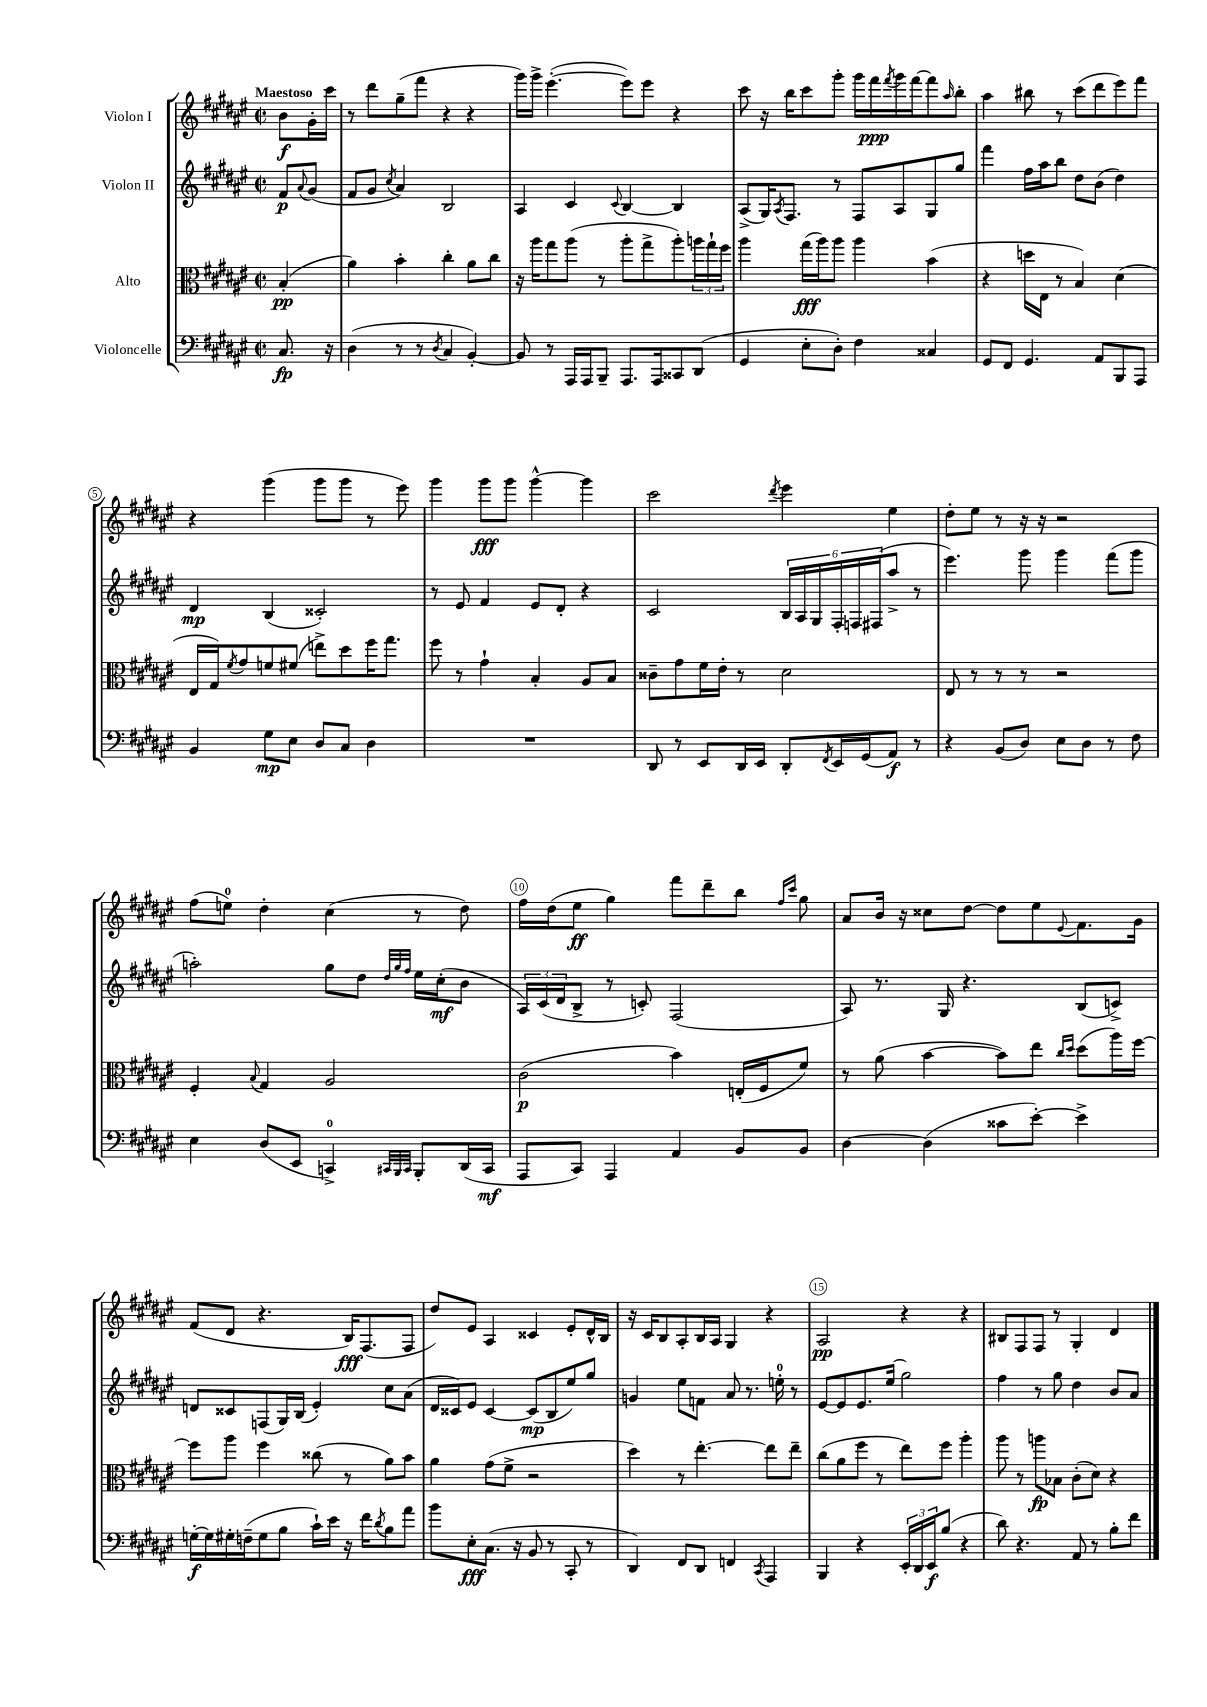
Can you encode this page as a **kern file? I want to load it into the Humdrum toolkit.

**kern	**kern	**kern	**kern
*staff4	*staff3	*staff2	*staff1
*clefF4	*clefC3	*clefG2	*clefG2
*k[f#c#g#d#a#e#]	*k[f#c#g#d#a#e#]	*k[f#c#g#d#a#e#]	*k[f#c#g#d#a#e#]
*M2/2	*M2/2	*M2/2	*M2/2
*met(c|)	*met(c|)	*met(c|)	*met(c|)
8.C#	(4B'	8f#	8b
.	.	8qqa#	.
.	.	(8g#	16g#'
16r	.	.	16ccc#
=	=	=	=
(4D#	4a#)	8f#	8r
.	.	8g#	8ddd#
.	.	8qcc#	.
8r	4b'	4a#)	(8gg#~
8r	.	.	8fff#
8qD#	.	.	.
4C#	4cc#'	2B	4r
[4BB')	8a#	.	4r
.	8cc#	.	.
=	=	=	=
8BB]	16r	4A#	16ggg#)
.	16aa#	.	16ggg#^
8r	8gg#	.	([4.eee#'
16AAA#	(8aa#	4c#	.
16AAA#	.	.	.
8BBB~	8r	.	.
.	.	8qqc#	.
8.AAA#	8aa#'	[4B	8eee#])
.	8gg#^	.	8eee#
16AAA#	.	.	.
8CC##	8aa#')	4B]	4r
(8DD#	24aa	.	.
.	24gg#`	.	.
.	24ff#	.	.
=	=	=	=
4GG#	4aa#	(8A#^	8ccc#
.	.	16G#)	16r
.	.	8qA#	.
.	.	8.F#	16bb
8E#'	(16gg#	.	8ccc#
.	16aa#)	.	.
8D#')	8aa#	8r	8ggg#'
4F#	4aa#	8F#	16ggg#
.	.	.	16fff#
.	.	.	8qfff#
.	.	8A#	16ggg#
.	.	.	[16fff#
4C##	(4b	8G#	8fff#]
.	.	.	16qqaa#
.	.	8gg#	8bb'
=	=	=	=
8GG#	4r	4fff#	4aa#
8FF#	.	.	.
4.GG#	16dd	16ff#	8bb#
.	16E#	16aa#	.
.	8r	8bb	8r
.	4B)	8dd#	(8ccc#
8AA#	.	(8b	8ddd#
8BBB	(4d#	4dd#)	8eee#)
8AAA#	.	.	8fff#
=	=	=	=
4BB	16E#	4d#	4r
.	16G#)	.	.
.	8qf#	.	.
.	8g#	.	.
8G#	8f	(4B	(4ggg#
8E#	(8f#	.	.
8D#	8ee^)	2c##')	8ggg#
8C#	8dd#	.	8ggg#
4D#	16ff#	.	8r
.	8.gg#	.	.
.	.	.	8eee#)
=	=	=	=
1r	8ff#	8r	4ggg#
.	8r	8e#	.
.	4g#`	4f#	8ggg#
.	.	.	8ggg#
.	4B'	8e#	[4ggg#^^
.	.	8d#'	.
.	8A#	4r	4ggg#]
.	8B	.	.
=	=	=	=
8DD#	8c##~	2c#	2ccc#
8r	8g#	.	.
8EE#	16f#	.	.
.	16e#'	.	.
16DD#	8r	.	.
16EE#	.	.	.
.	.	.	8qddd#
8DD#'	2d#	24B	4eee#
.	.	24A#	.
.	.	24G#	.
8qFF#	.	.	.
16EE#	.	24F#'	.
.	.	24F	.
(16GG#	.	.	.
.	.	(24F#	.
8AA#)	.	8aa#^	4ee#
8r	.	8r	.
=	=	=	=
4r	8E#	4.eee#)	8dd#'
.	8r	.	8ee#
(8BB	8r	.	8r
8D#)	8r	8ggg#	16r
.	.	.	16r
8E#	2r	4ggg#	2r
8D#	.	.	.
8r	.	(8fff#	.
8F#	.	8ggg#	.
=	=	=	=
4E#	4F#'	2aa')	(8ff#
.	.	.	8ee)
.	8qqB	.	.
(8D#	4G#	.	4dd#'
8EE#	.	.	.
4CC^)	2A#	8gg#	(4cc#
.	.	8dd#	.
32qqCC#	.	32qqdd#	.
32qqBBB	.	32qqgg#	.
32qqCC#	.	32qqff#	.
8BBB'	.	16ee#	8r
.	.	(16cc#'	.
(16DD#	.	8b	8dd#)
16CC#	.	.	.
=	=	=	=
8AAA#	(2c#	24A#)	16ff#
.	.	(24c#	.
.	.	.	(16dd#
.	.	24d#	.
8CC#)	.	8B^	8ee#
4AAA#	.	8r	4gg#)
.	.	8c')	.
4AA#	4b)	(2F#	8fff#
.	.	.	8ddd#~
8BB	(16E'	.	8bb
.	16F#	.	.
.	.	.	16qqff#
.	.	.	16qqccc#
8BB	8f#)	.	8gg#
=	=	=	=
[4D#	8r	8A#)	8a#
.	(8a#	8.r	16b
.	.	.	16r
(4D#]	[4b	.	8cc##
.	.	16G#	.
.	.	4.r	[8dd#
8c##	8b])	.	8dd#]
[8e#')	8ee#	.	8ee#
.	16qqcc#	.	.
.	16qqdd#	.	8qqe#
4e#^]	(8dd#	(8B	8.f#
.	16aa#)	8c^)	.
.	[16ff#	.	16g#
=	=	=	=
[16G'	8ff#]	8d	(8f#
16G]	.	.	.
16G#'	8aa#	8c##	8d#
(16F~	.	.	.
8G#	4ff#	(8F	4.r
8B	.	16G#)	.
.	.	(16B	.
16c#`)	(8cc##	4e#')	.
16e#	.	.	.
16r	8r	.	16B)
16f#	.	.	(8.F#
8qd#	.	.	.
8B	8a#)	8cc#	.
8a#	8b	(8a#	8F#
=	=	=	=
8b	4a#	16d#	8dd#)
.	.	16c##)	.
8E#'	.	8e#	8e#
(8.C#	(8g#	[4c##	4A#
.	8f#^	.	.
16r	.	.	.
8BB	2r	(8c##]	4c##
8r	.	8B	.
8CC#'	.	8ee#)	8e#'
8r	.	8gg#	16d#^^
.	.	.	16B
=	=	=	=
4DD#)	4dd#)	4g	16r
.	.	.	16c#
.	.	.	8B
8FF#	8r	8ee#	8A#'
8DD#	[4.ee#'	8f	16B
.	.	.	16A#
4FF	.	8a#	4G#
.	.	8.r	.
8qCC#	.	.	.
4AAA#	8ee#]	.	4r
.	.	16ee'	.
.	8ee#~	8r	.
=	=	=	=
4BBB	(8cc#	[8e#	2A#
.	8a#	8e#]	.
4r	8ff#	8.e#	.
.	8r	.	.
.	.	(16ee#	.
24EE#'	8ee#)	2gg#)	4r
24DD#	.	.	.
24EE#	.	.	.
(8B	8ff#	.	.
4r	4aa#'	.	4r
=	=	=	=
8d#)	8aa#	4ff#	8B#
4.r	8r	.	8F#
.	8aa	8r	8F#
.	8B-	8gg#	8r
8AA#	(8c#'	4dd#	4G#'
8r	8d#)	.	.
8B'	4r	8b	4d#
8f#	.	8a#	.
==	==	==	==
*-	*-	*-	*-
